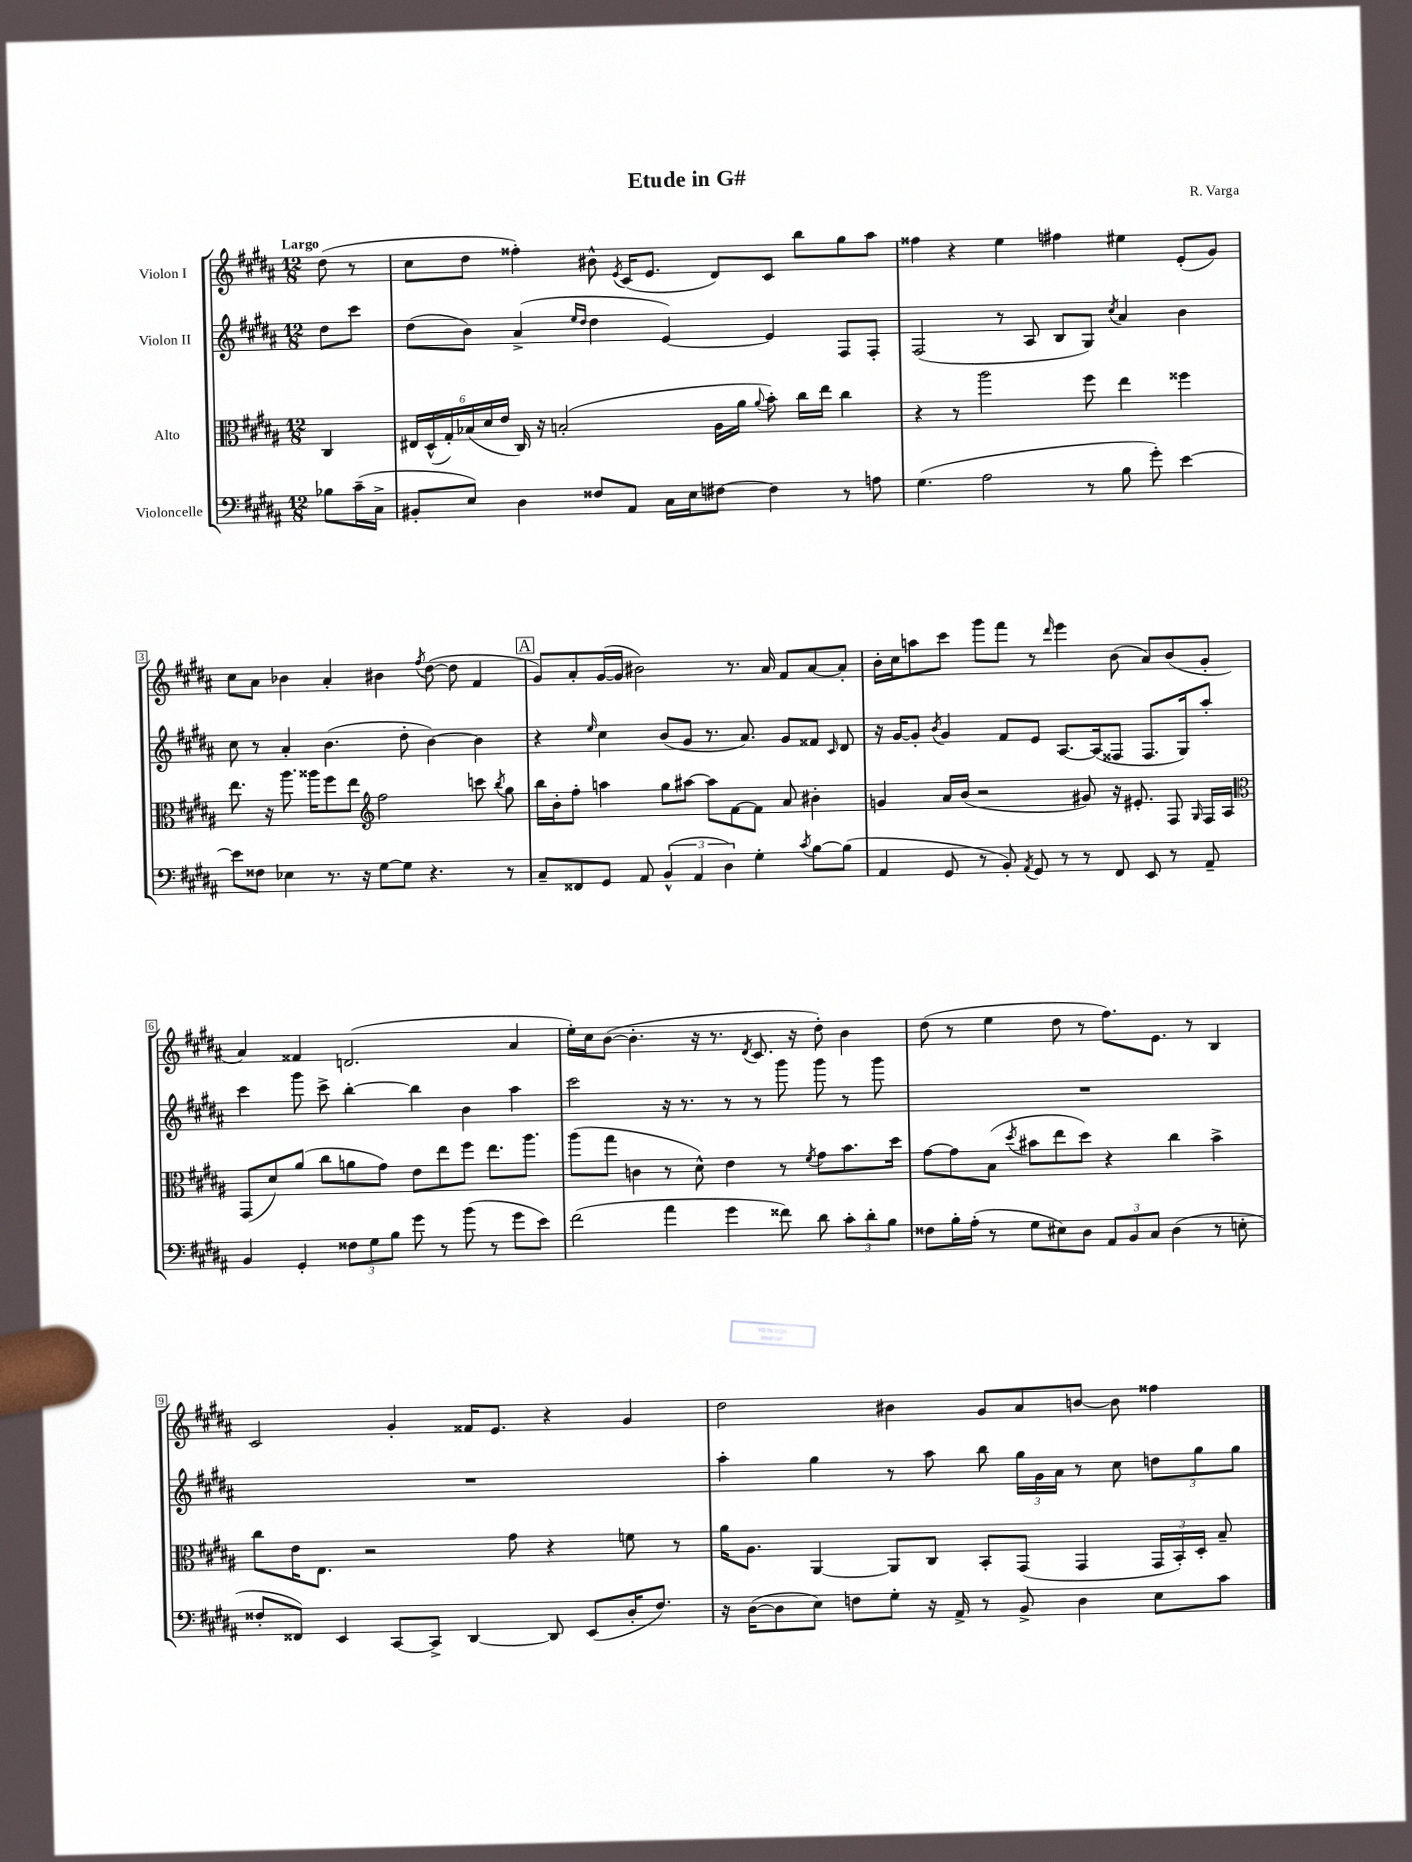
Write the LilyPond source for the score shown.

\header { title = "Etude in G#" composer = "R. Varga" }
<<
\new StaffGroup <<
\new Staff = "s0" \with { instrumentName = "Violon I" } {
    \clef treble \key b \major \numericTimeSignature \time 12/8 \partial 4 \tempo "Largo"
    \autoBeamOff dis''8( r8 |
    cis''8[ dis''8] fisis''4-.) bis'8-^ \acciaccatura { e'8 } cis'16[( e'8.] dis'8[) cis'8] b''8[ gis''8 ais''8] |
    fisis''4 r4 e''4 fis''4 eis''4 e'8[-.( gis'8]) |
    cis''8[ ais'8] bes'4 ais'4-. bis'4 \acciaccatura { fis''8 } dis''8~( dis''8 fis'4 |
    \mark \markup { \box "A" } gis'8[) ais'8-. gis'16~( gis'16] bis'2) r8. ais'16 fis'8[ ais'8~ ais'8]-. |
    b'16[-. cis''16 a''8 cis'''8] gis'''8[ fis'''8] r8 \grace { dis'''16 } e'''4 b'8( ais'8[) b'8( gis'8]-. |
    ais'4) fisis'4 d'2.( ais'4 |
    e''16[-.) cis''16 b'8]~( b'4.-. r16 r8. \acciaccatura { dis'8 } cis'8. r16 dis''8-.) b'4 |
    dis''8( r8 e''4 dis''8 r8 fis''8.[) e'8.] r8 b4 |
    cis'2 gis'4-. fisis'16[ e'8.] r4 gis'4 |
    dis''2 bis'4 gis'8[ ais'8 b'8]~ b'8 fisis''4 \bar "|." |
}
\new Staff = "s1" \with { instrumentName = "Violon II" } {
    \clef treble \key b \major \numericTimeSignature \time 12/8 \partial 4
    \autoBeamOff dis''8[ cis'''8] |
    dis''8[( b'8]) ais'4->( \grace { e''16[ dis''16] } dis''4 e'4~) e'4 fis8[ fis8]-. |
    fis2( r8 ais8 b8[ gis8]) \acciaccatura { cis''8 } ais'4 b'4 |
    cis''8 r8 ais'4-. b'4.( dis''8-. b'4~) b'4 |
    \mark \markup { \box "A" } r4 \grace { e''16 } cis''4 b'8[( gis'8] r8. ais'8.) gis'8[ fisis'8] \grace { cis'16 } dis'8 |
    r16 gis'16[~ gis'8]-. \acciaccatura { b'8 } gis'4 fis'8[ e'8] ais8.[~ ais16( fisis8] fisis8.[ gis16) ais''8]-. |
    cis'''4 gis'''8 cis'''8-> b''4~-. b''4 b'4 ais''4 |
    cis'''2 r16 r8. r8 r8 gis'''8 gis'''8 r8 gis'''8 |
    R1. |
    R1. |
    ais''4-. gis''4 r8 ais''8 b''8 \tuplet 3/2 { gis''16[ gis'16 ais'16] } r8 cis''8 \tuplet 3/2 { d''8[ gis''8 gis''8] } \bar "|." |
}
\new Staff = "s2" \with { instrumentName = "Alto" } {
    \clef alto \key b \major \numericTimeSignature \time 12/8 \partial 4
    \autoBeamOff cis4 |
    \tuplet 6/4 { eis16[ dis16-^( gis16-.) bes16( dis'16 e'16] } cis16) r16 b2-.( ais16[ ais'16] \appoggiatura { ais'8 } b'8-.) cis''16[ e''16] cis''4 |
    r4 r8 ais''2 fis''8 e''4 fisis''4 |
    e''8. r16 ais''8. aisis''16[ fis''8 e''8] \clef treble fis''2 c'''8 \acciaccatura { b''8 } gis''8 |
    \mark \markup { \box "A" } b''16[ b'16-. fis''8]-. a''4 gis''8[ ais''8]~ ais''8[ fis'8~ fis'8] ais'8 bis'4-. |
    g'4 ais'16[ b'16]( r2 gis'8) r16 eis'8.-. fis8 \grace { gis16 } fis16[ ais16] |
    \clef alto gis,8[( dis'8) ais'8]( cis''8[ a'8 gis'8]) e'8[ e''8 fis''8] e''8.[ ais''8.] |
    ais''8[( gis''8] c'4 r8 dis'8-^) e'4 r8 \acciaccatura { fis'8 } gis'8[ b'8. dis''16] |
    gis'8[~ gis'8 b8]( \acciaccatura { dis''8 } bis'8[ e''8 dis''8]) r4 cis''4 bis'4-> |
    cis''8[ e'16 e8.] r2 gis'8 r4 f'8 r8 |
    ais'16[ ais8.] ais,4~ ais,8[ cis8] b,8[-. gis,8]( gis,4 \tuplet 3/2 { gis,16[ b,16-.) dis16]-. } b8-- \bar "|." |
}
\new Staff = "s3" \with { instrumentName = "Violoncelle" } {
    \clef bass \key b \major \numericTimeSignature \time 12/8 \partial 4
    \autoBeamOff bes8[ cis'16--( cis16]-> |
    bis,8[-. e8]) dis4 fisis8[ ais,8] cis16[ e16 fis8]~ fis4 r8 a8 |
    gis4.( ais2 r8 b8 gis'8-.) e'4~ |
    e'8[ fisis8] ees4 r8. r16 gis8[~ gis8] r4. r8 |
    \mark \markup { \box "A" } cis8[-- fisis,8 gis,8] ais,8 \tuplet 3/2 { b,4-^( ais,4 dis4) } gis4-. \acciaccatura { cis'8 } b8[~ b8]( |
    ais,4 gis,8 r8 b,8-.) \acciaccatura { ais,8 } gis,8 r8 r8 fis,8 e,8 r8 ais,8-- |
    b,4 gis,4-. \tuplet 3/2 { fisis8[ gis8 b8] } gis'8 r8 b'8( r8 gis'8[ e'8]) |
    fis'2( ais'4 gis'4 fisis'8) dis'8 \tuplet 3/2 { cis'8[-. dis'8-. b8] } |
    fisis8[ b16-. ais16]-.( r8 gis8[ eis8) dis8] \tuplet 3/2 { ais,8[ b,8 cis8] } dis4( r8 e8-. |
    fisis8[-. fisis,8]) e,4 cis,8[~ cis,8]-> dis,4~ dis,8 e,8[( dis16-. fisis8.]) |
    r16 dis16[~( dis8 e8]) f8[ gis8]-. r16 ais,16-> r8 b,8-> dis4 e8[ cis'8] \bar "|." |
}
>>
>>
\layout { \context { \Score \override BarNumber.stencil = #(make-stencil-boxer 0.1 0.3 ly:text-interface::print) } }
